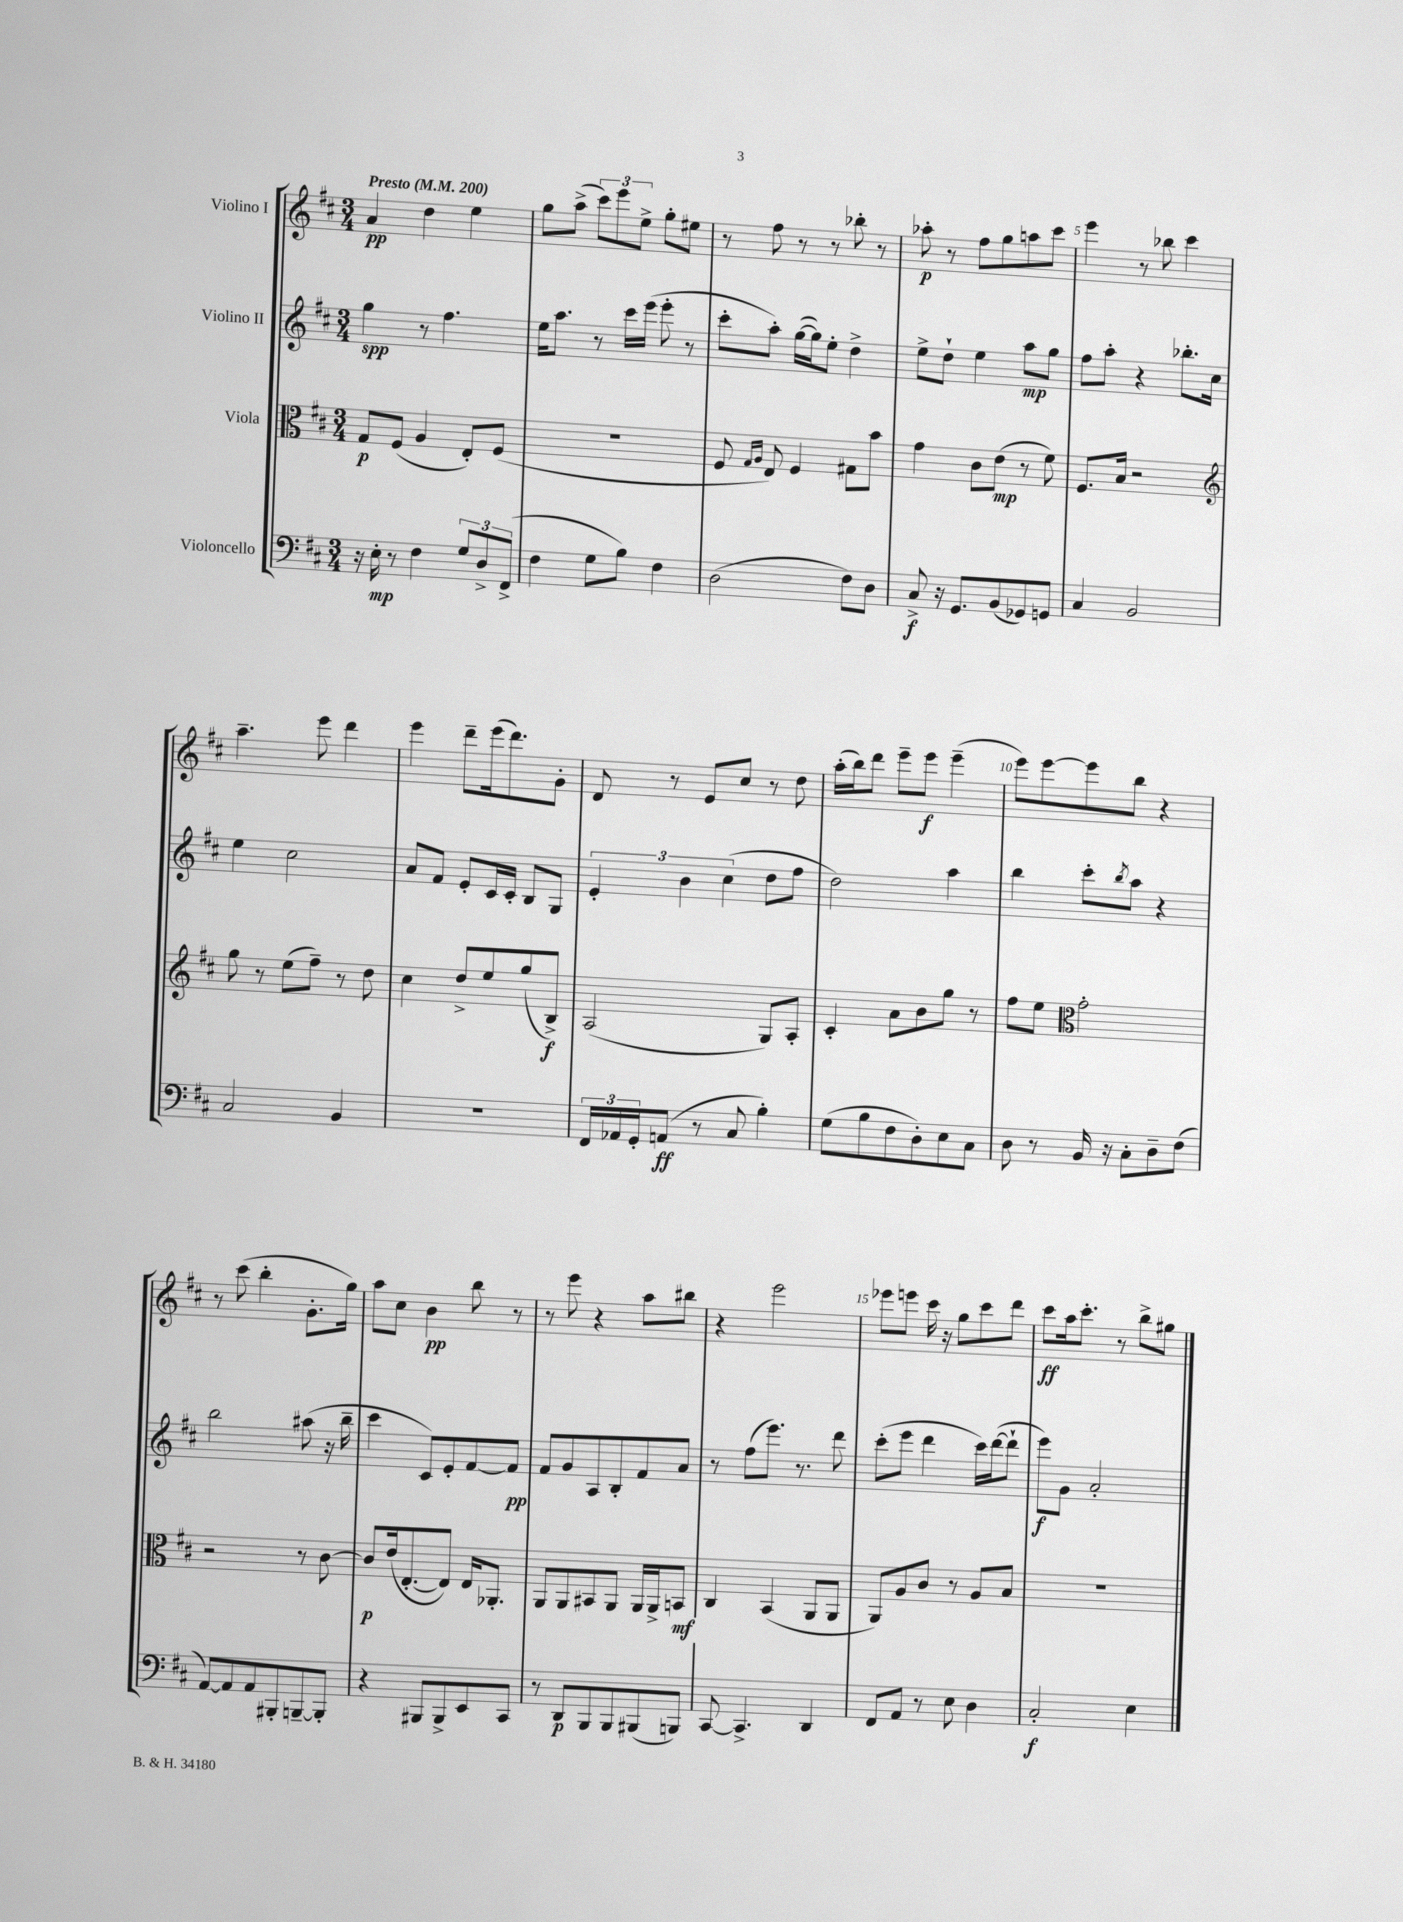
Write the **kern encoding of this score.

**kern	**kern	**kern	**kern
*staff4	*staff3	*staff2	*staff1
*clefF4	*clefC3	*clefG2	*clefG2
*k[f#c#]	*k[f#c#]	*k[f#c#]	*k[f#c#]
*M3/4	*M3/4	*M3/4	*M3/4
*MM200	*MM200	*MM200	*MM200
16r	8G/L	4gg\	4a/
16E'\	.	.	.
8r	(8F#/J	.	.
4F#\	4A/	8r	4dd\
.	.	4.ff#\	.
12G/L	8E'/L)	.	4ee\
12D^/	.	.	.
.	(8F#/J	.	.
(12FF#^/J	.	.	.
=	=	=	=
4F#\	2.r	16ee\LK	8gg\L
.	.	8.aa\J	.
.	.	.	(8aa^\J
8G\L	.	8r	12ccc#\L)
.	.	.	12eee\
8B\J)	.	16ccc#\LL	.
.	.	.	12ee^\J
.	.	(16eee\JJ	.
4F#\	.	8eee'\	8gg'\L
.	.	8r	8ee#\J
=	=	=	=
(2D\	8F#/	8ccc#'\L	8r
.	16qqG/LL	.	.
.	16qqA/JJ	.	.
.	8E/)	8aa'\J)	8ff#\
.	4F#/	([16gg\LL	8r
.	.	16gg\]J)	.
.	.	8ee'\J	8r
8F#\L)	8G#\L	4dd^\	8bb-'\
8D\J	8b\J	.	8r
=	=	=	=
8C#^/	4g\	8ee^\L	8aa-'\
16r	.	8dd`\J	8r
8.GG/L	.	.	.
.	8c#\L	4ee\	8ff#\L
(8BB/	(8e\J	.	8gg\
8GG-/)	8r	8aa\L	8aa\
8GG/J	8f#\)	8gg\J	8ccc#\J
=	=	=	=
4C#/	8.F#/L	8ff#\L	4eee\
.	.	8aa'\J	.
.	16B/Jk	.	.
2BB/	2r	4r	8r
.	.	.	8bb-\
.	.	8.bb-'\L	4ccc#\
.	.	16cc#\Jk	.
=	=	=	=
*	*clefG2	*	*
2C#/	8gg\	4ee\	4.aa~\
.	8r	.	.
.	(8ee\L	2cc#\	.
.	8ff#~\J)	.	8eee\
4BB/	8r	.	4ddd\
.	8dd\	.	.
=	=	=	=
2.r	4cc#\	8a/L	4eee\
.	.	8f#/J	.
.	8dd^/L	8e'/L	8ddd~\L
.	8ee/	16c#/L	(16eee\k
.	.	16c#'/JJ	8.ddd\)
.	(8gg/	8B/L	.
.	8B^/J)	8G/J	8g'\J
=	=	=	=
24FF#/LL	(2A/	6e'/	8d/
24AA-/	.	.	.
24GG'/J	.	.	.
(8AA/J	.	.	8r
.	.	6b\	.
8r	.	.	8e/L
.	.	(6cc#\	.
8C#/	.	.	8cc#/J
4B'\)	8G/L)	8dd\L	8r
.	8A'/J	8ff#\J	8dd\
=	=	=	=
(8G\L	4c#'/	2dd\)	(16aa'\LL
.	.	.	16bb\J)
8B\	.	.	8ddd\J
8F#\	8a\L	.	8eee~\L
8D'\)	8b\	.	8eee\J
8E\	8gg\J	4aa\	(4eee~\
8C#\J	8r	.	.
=	=	=	=
8D\	8ff#\L	4bb\	8eee\L)
8r	8ee\J	.	[8eee\
*	*clefC3	*	*
16BB/	2g'\	8ccc#'\L	8eee\]
16r	.	.	.
.	.	8qbb/	.
8C#'\L	.	8aa\J	8bb\J
8D~\	.	4r	4r
(8F#\J	.	.	.
=	=	=	=
[8AA/L)	2r	2bb\	8r
8AA/]	.	.	(8ccc#\
8AA/	.	.	4bb'\
8BBB#'/	.	.	.
[8BBB~/	8r	(8aa#\	8.g'\L
8BBB'/]J	[8c#\	16r	.
.	.	16bb~\	16gg\Jk)
=	=	=	=
4r	8c#/]L	4ccc#\	8aa\L
.	(16e/k	.	8cc#\J
.	[8.E'/	.	.
8BBB#/L	.	8c#/L)	4b\
8BBB#^/	8E/]J)	8e'/	.
8EE/	16E/LK	[8f#/	8bb\
.	8.AA-'/J	.	.
8CC#/J	.	8f#/]J	8r
=	=	=	=
8r	8AA/L	8f#/L	8r
8DD/L	8AA/	8g/	8eee\
8BBB/	8BB#/	8A/	4r
8BBB/	8AA/J	8B'/	.
(8BBB#/	16AA/LL	8f#/	8aa\L
.	16AA^/J	.	.
8BBB/J)	8BB/J	8a/J	8bb#\J
=	=	=	=
[8CC#/	4C#/	8r	4r
4.CC#^/]	.	(8ff#\L	.
.	(4BB/	8.eee\J)	2eee\
.	.	8.r	.
4DD/	8AA/L	.	.
.	8AA/J	8ddd\	.
=	=	=	=
8FF#/L	8AA/L)	(8ccc#'\L	8eee-\L
8AA/J	8A/	8eee\J	8eee\J
8r	8c#/J	4ddd\	16ccc#\
.	.	.	16r
8E\	8r	.	8gg\L
4D\	8A/L	16ccc#\LL)	8ccc#\
.	.	([16ddd\J	.
.	8B/J	8ddd`\]J	8ddd\J
=	=	=	=
2C#'/	2.r	8eee\L)	8ccc#\L
.	.	8g\J	16aa\k
.	.	.	8.ccc#'\J
.	.	2a'/	.
.	.	.	8r
4E\	.	.	8bb^\L
.	.	.	8gg#\J
==	==	==	==
*-	*-	*-	*-
